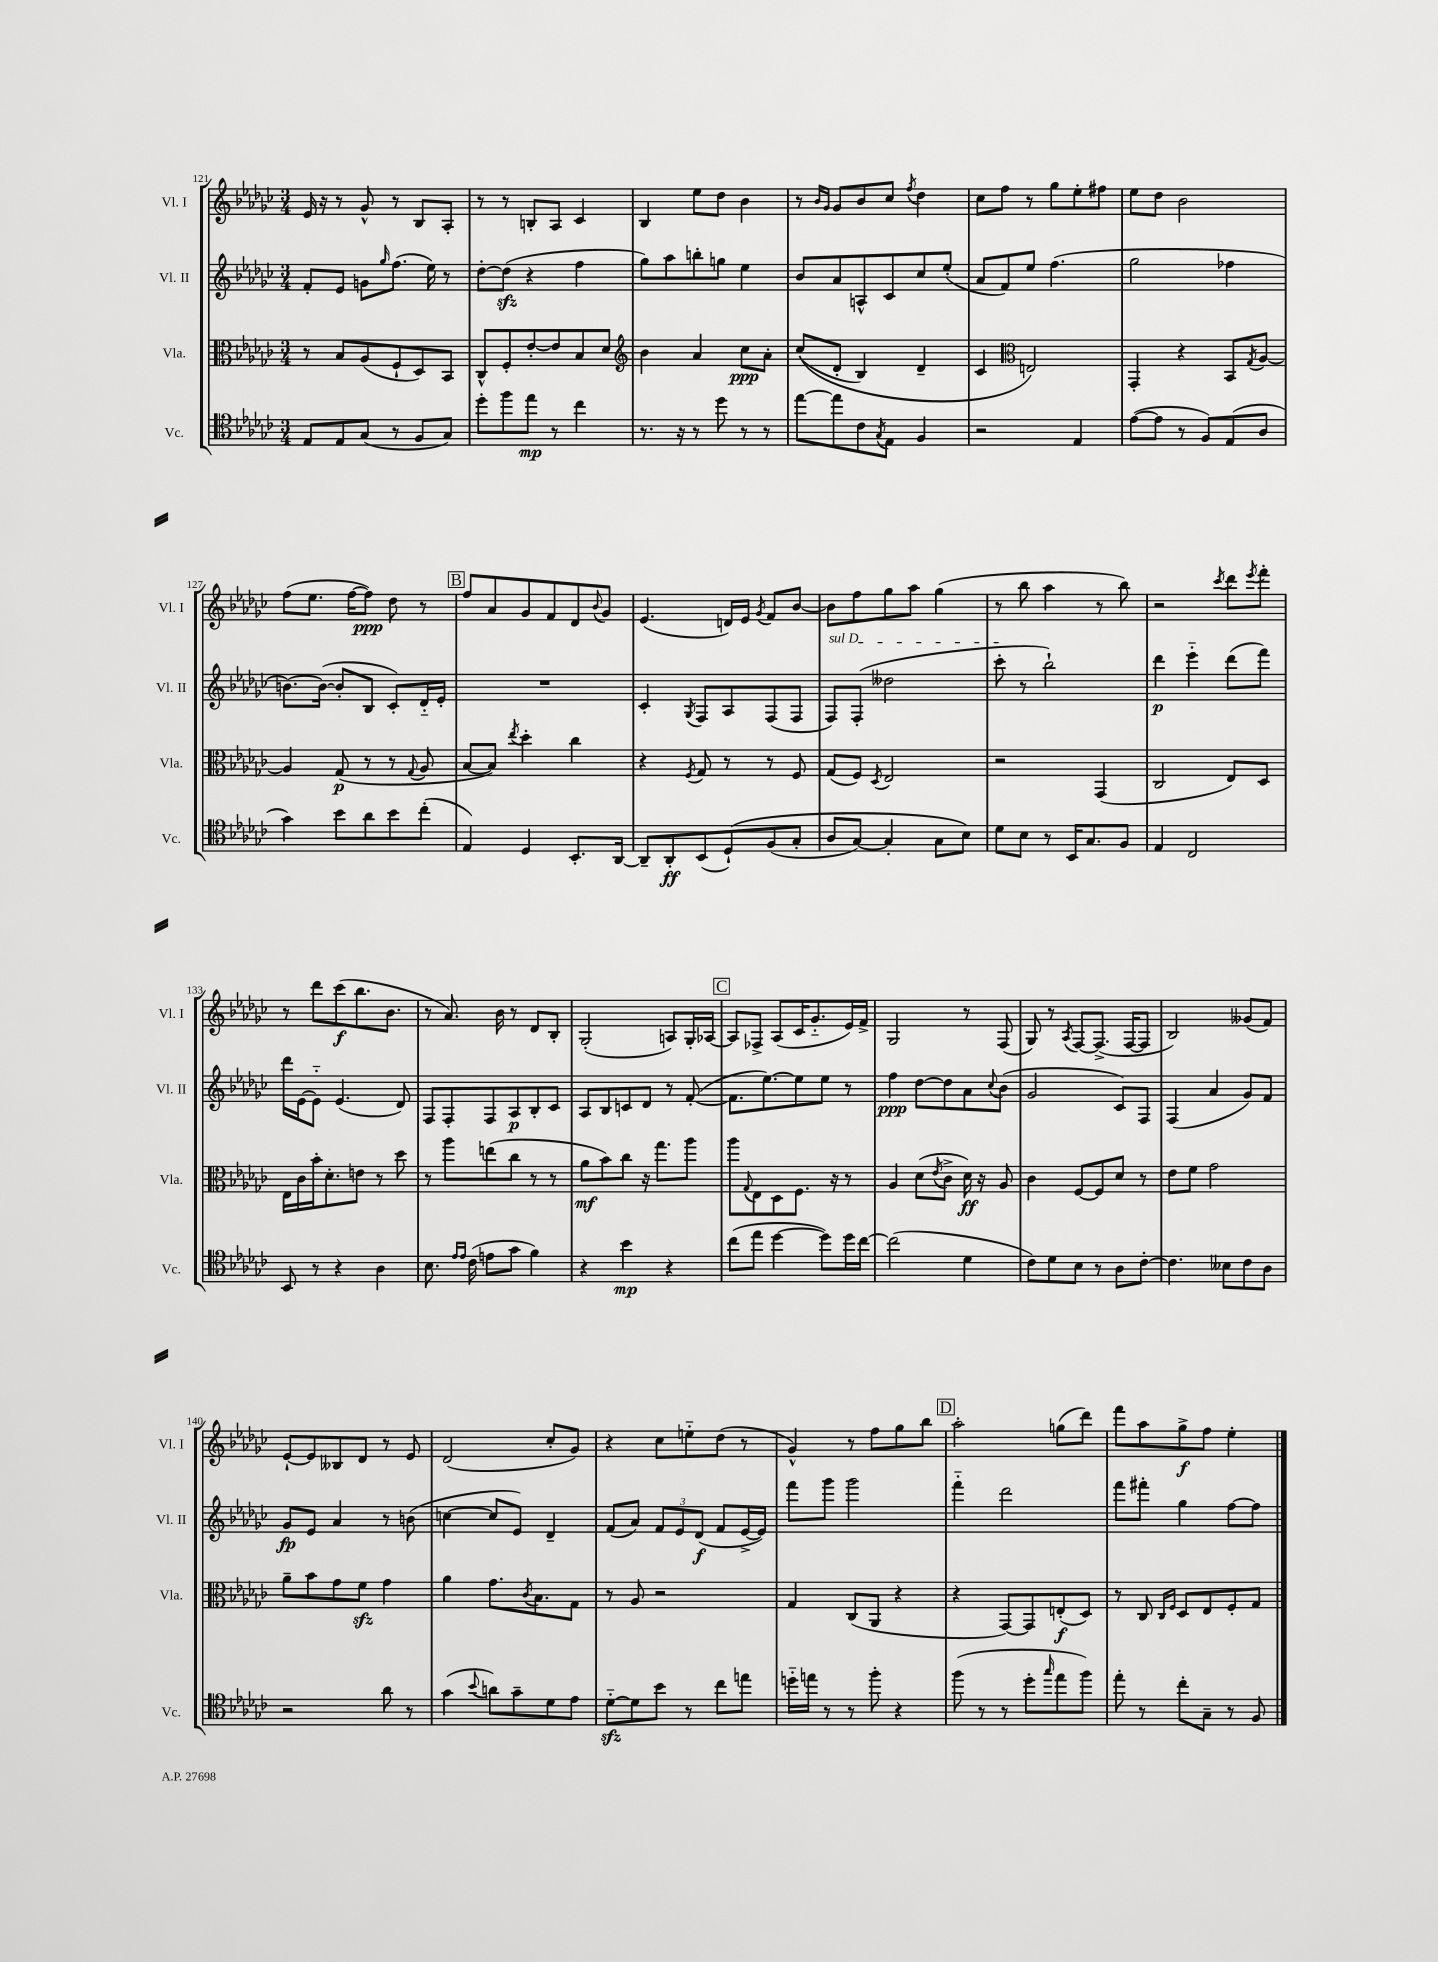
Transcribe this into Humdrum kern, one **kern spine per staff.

**kern	**kern	**kern	**kern
*staff4	*staff3	*staff2	*staff1
*clefC4	*clefC3	*clefG2	*clefG2
*k[b-e-a-d-g-c-]	*k[b-e-a-d-g-c-]	*k[b-e-a-d-g-c-]	*k[b-e-a-d-g-c-]
*M3/4	*M3/4	*M3/4	*M3/4
8E-	8r	8f'	16e-
.	.	.	16r
8E-	8B-	8e-	8r
(8G-	(8A-	8g	8g-^^
.	.	16qqgg-	.
8r	8F`	(8.ff	8r
8F	8D-)	.	8B-
.	.	16ee-)	.
8G-)	8BB-	8r	8A-'
=	=	=	=
8dd-'	8C-^^	[8dd-'	8r
8ff	8F'	(8dd-]	8r
8ee-	[8e-'	4r	8B'
8r	8e-]	.	8A-
4cc-	8B-	4ff	4c-
.	8d-	.	.
=	=	=	=
*	*clefG2	*	*
8.r	4b-	8gg-)	4B-
.	.	8aa-	.
16r	.	.	.
8r	4a-	8bb'	8ee-
8dd-	.	8gg	8dd-
8r	8cc-	4ee-	4b-
8r	8a-'	.	.
=	=	=	=
[8ee-	&((8cc-	8b-	8r
.	.	.	16qqb-
.	.	.	16qqg-
8ee-]	8d-'	8a-	8g-
8c-	4B-)	8A^^	8b-
8qG-	.	.	.
8E-	.	8c-	8cc-
.	.	.	8qff
4F	4d-~	8cc-	4dd-
.	.	(8ee-'	.
=	=	=	=
2r	4c-	8a-	8cc-
.	.	8f)	8ff
*	*clefC3	*	*
.	2E&)	8ee-	8r
.	.	(4.ff	8gg-
4E-	.	.	8ee-'
.	.	.	8ff#
=	=	=	=
([8e-	4GG-'	2gg-	8ee-
8e-]	.	.	8dd-
8r	4r	.	2b-
8F)	.	.	.
(8E-	8BB-	4ff-	.
.	8qG-	.	.
8A-	[8A-	.	.
=	=	=	=
4g-)	4A-]	[8.b)	(8ff
.	.	.	8.ee-
.	.	(16b_	.
8b-	(8G-	8b']	.
.	.	.	[16ff
8a-	8r	8B-	8ff])
8b-	8r	8c-')	8dd-
.	8qqG-	.	.
(8cc-'	8A-	16d-'~	8r
.	.	16e-'	.
=	=	=	=
4E-)	[8B-	2.r	8ff
.	8B-])	.	8a-
.	8qee-	.	.
4D-	4dd-'	.	8g-
.	.	.	8f
8.BB-'	4cc-	.	8d-
.	.	.	8qqb-
.	.	.	8g-
[16AA-	.	.	.
=	=	=	=
8AA-~]	4r	4c-'	(4.e-
8AA-'	.	.	.
.	8qF	8qG-	.
(8BB-	8G-	8F	.
&(8D-`)	8r	8A-	16d)
.	.	.	16e-
.	.	.	8qg-
(8F	8r	(8F	8f
8G-'	8F	8F	[8b-
=	=	=	=
8A-	(8G-	8F)	8b-]
[8G-)	8F)	(8F'	8ff
.	8qD-	.	.
4G-']	2E-	2dd--	8gg-
.	.	.	8aa-
8G-	.	.	(4gg-
8B-&)	.	.	.
=	=	=	=
8d-	2r	8ccc-'	8r
8B-	.	8r	8bb-
8r	.	2bb-`)	4aa-
16BB-	.	.	.
8.G-	.	.	.
.	(4GG-	.	8r
8F	.	.	8bb-)
=	=	=	=
4E-	2C-	4ddd-	2r
2C-	.	4eee-'~	.
.	.	.	8qccc-
.	8E-)	(8ddd-	8ddd-
.	.	.	8qeee-
.	8D-	8fff)	8fff'
=	=	=	=
8BB-	16E-	16ddd-	8r
.	16c-	[16e-	.
8r	16b-'	8e-'~]	8ddd-
.	8.d-'	.	.
4r	.	(4.e-	(8ccc-
.	8e	.	8.bb-
4A-	8r	.	.
.	.	.	8.b-
.	8dd-	8d-)	.
=	=	=	=
8.B-	8r	8F	8r
.	8aa-	8F'	8.a-)
16qqe-	.	.	.
16qqe-	.	.	.
(16c-	.	.	.
8e	(8ee	8F	.
.	.	.	16b-
8g-	8cc-	8A-	8r
4f)	8r	8B-'	8d-
.	8r	8c-	8B-'
=	=	=	=
4r	8a-	8A-	(2G-'
.	8b-)	8B-	.
4b-	8cc-	8c	.
.	16r	8d-	.
.	8.gg-	.	.
4r	.	8r	8A)
.	8aa-	([8f'	16G-'
.	.	.	[16A-
=	=	=	=
(8cc-	8aa-	8.f]	8A-]
.	8qqG-	.	.
8ee-	8E-	.	8F-^
.	.	[8.ee-)	.
[4dd-	8D-	.	(8A-
.	8.F	8ee-]	16c-
.	.	.	8.g-'~
8dd-])	.	8ee-	.
.	16r	.	.
16dd-	8r	8r	16e-)
[16cc-	.	.	16f^
=	=	=	=
(2cc-]	4A-	4ff	2G-
.	(8d-	[8dd-	.
.	8qe-	.	.
.	8c-^	8dd-]	.
4d-	16d-)	8a-	8r
.	16r	.	.
.	.	8qqcc-	.
.	8A-	(8b-	(8F
=	=	=	=
8c-)	4c-	2g-	8G-)
8d-	.	.	8r
.	.	.	8qA-
8B-	[8F	.	[8F
8r	8F]	.	(8.F^]
8A-	8d-	8c-)	.
.	.	.	[16F
[8c-'	8r	8F	8F]
=	=	=	=
4.c-]	8e-	(4F	2B-)
.	8f	.	.
.	2g-	4a-	.
8B--	.	.	.
8c-	.	8g-)	(8g--
8A-	.	8f	8f)
=	=	=	=
2r	8a-~	8g-	[8e-`
.	8b-	8e-	8e-]
.	8g-	4a-	8B--
.	8f	.	8d-
8a-	4g-	8r	8r
8r	.	(8b	8e-
=	=	=	=
(4g-	4a-	[4cc	(2d-
8qqb-	.	.	.
8a)	8.g-	8cc]	.
8g-~	.	8e-)	.
.	8qc-	.	.
.	8.B-	.	.
8d-	.	4d-~	8cc-'
8e-	8G-	.	8g-)
=	=	=	=
[8d-'~	8r	(8f	4r
8d-]	8A-	8a-)	.
8b-	2r	12f	8cc-
.	.	12e-	.
8r	.	.	8ee'~
.	.	(12d-	.
8cc-	.	8f	(8dd-
8ee	.	[16e-^	8r
.	.	16e-])	.
=	=	=	=
16dd'~	4G-	8fff	4g-^^)
16ee	.	.	.
8r	.	8ggg-	.
8r	(8C-	2ggg-	8r
8ff'	8AA-	.	8ff
4r	4r	.	8gg-
.	.	.	8bb-
=	=	=	=
(8ff	4r	4fff'~	2aa-'
8r	.	.	.
8r	[8GG-)	2ddd-	.
8dd-'	8GG-]	.	.
16qqgg-	.	.	.
8ee-	(8E'	.	(8gg
8ff)	8D-)	.	8ddd-)
=	=	=	=
8ee-'	8r	8fff	8fff
8r	8C-	8fff#'	8aa-
.	16qqC-	.	.
.	16qqF	.	.
8cc-'	8D-	4gg-	8gg-^
8G-~	8E-	.	8ff
8r	8F'	[8ff	4ee-'
8F	8G-	8ff]	.
==	==	==	==
*-	*-	*-	*-
